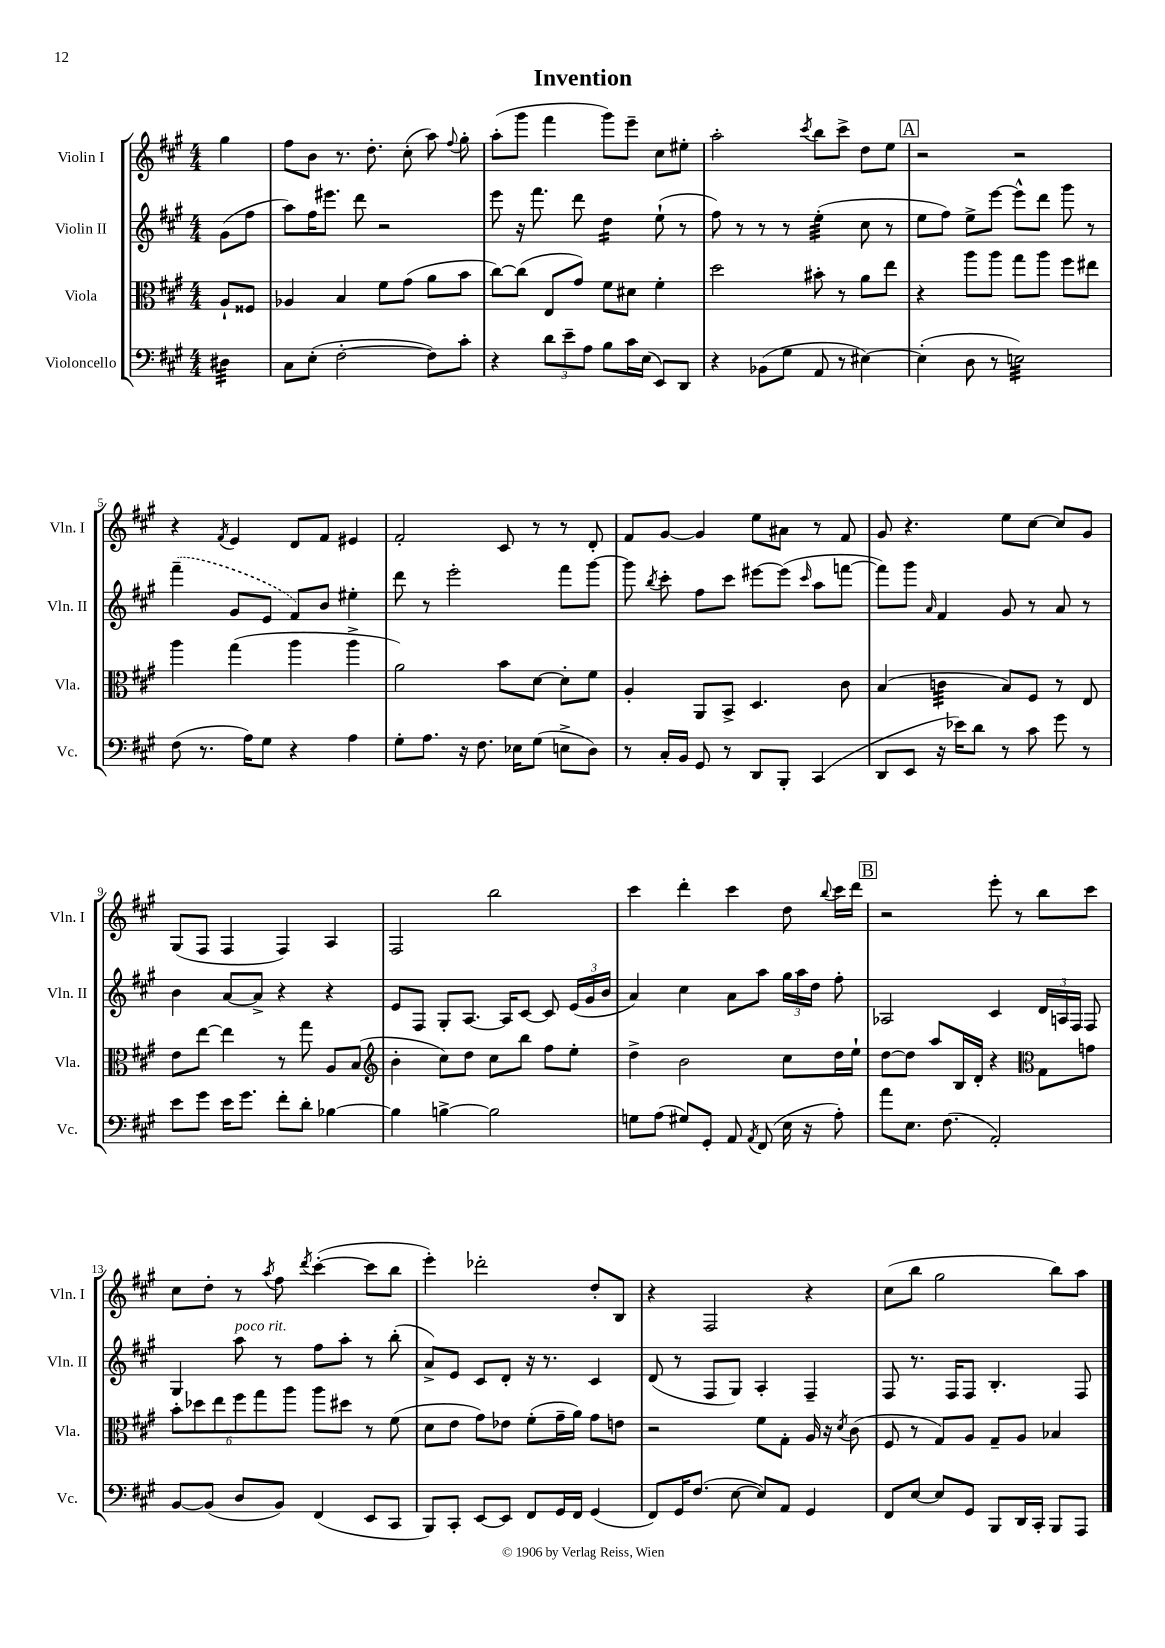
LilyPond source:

\header { title = "Invention" }
<<
\new StaffGroup <<
\new Staff = "s0" \with { instrumentName = "Violin I" shortInstrumentName = "Vln. I" } {
    \clef treble \key a \major \numericTimeSignature \time 4/4 \partial 4
    \autoBeamOff gis''4 |
    fis''8[ b'8] r8. d''8.-. cis''8-.( a''8) \appoggiatura { fis''8 } gis''8-. |
    a''8[-.( gis'''8] fis'''4 gis'''8[) e'''8]-- cis''8[ eis''8]-. |
    a''2-. \acciaccatura { cis'''8 } b''8[ cis'''8]-> d''8[ e''8] |
    \mark \markup { \box "A" } r2 r2 |
    r4 \acciaccatura { fis'8 } e'4 d'8[ fis'8] eis'4 |
    fis'2-. cis'8 r8 r8 d'8-. |
    fis'8[ gis'8]~ gis'4 e''8[ ais'8] r8 fis'8 |
    gis'8 r4. e''8[ cis''8]~ cis''8[ gis'8] |
    gis8[( fis8] fis4 fis4) a4 |
    fis2 b''2 |
    cis'''4 d'''4-. cis'''4 d''8 \appoggiatura { b''8 } cis'''16[ d'''16] |
    \mark \markup { \box "B" } r2 e'''8-. r8 b''8[ cis'''8] |
    cis''8[ d''8]-. r8 \acciaccatura { a''8 } fis''8 \acciaccatura { d'''8 } cis'''4~-.( cis'''8[ b''8] |
    e'''4-.) des'''2-. d''8[-. b8] |
    r4 fis2 r4 |
    cis''8[( b''8] gis''2 b''8[) a''8] \bar "|." |
}
\new Staff = "s1" \with { instrumentName = "Violin II" shortInstrumentName = "Vln. II" } {
    \clef treble \key a \major \numericTimeSignature \time 4/4 \partial 4
    \autoBeamOff gis'8[( fis''8] |
    a''8[) fis''16 eis'''8.] d'''8 r2 |
    e'''8 r16 fis'''8. d'''8 d''4:16 e''8-!( r8 |
    fis''8) r8 r8 r8 e''4:32-.( cis''8 r8 |
    \mark \markup { \box "A" } e''8[ fis''8]) e''8[-> e'''8]~ e'''8[-^ d'''8] gis'''8 r8 |
    \once \slurDashed fis'''4--( gis'8[ e'8] fis'8[) b'8] eis''4-. |
    d'''8 r8 e'''2-. fis'''8[ gis'''8]~ |
    gis'''8 \acciaccatura { b''8 } cis'''8-. fis''8[ cis'''8] eis'''8[~ eis'''8]( \grace { cis'''16 } a''8[ f'''8]~ |
    f'''8[) gis'''8] \grace { a'16 } fis'4 gis'8 r8 a'8 r8 |
    b'4 a'8[~ a'8]-> r4 r4 |
    e'8[ fis8] gis8[-. a8.]~ a16[ cis'8]~ cis'8 \tuplet 3/2 { e'16[( gis'16 b'16] } |
    a'4) cis''4 a'8[ a''8] \tuplet 3/2 { gis''16[ a''16 d''16] } fis''8-. |
    \mark \markup { \box "B" } aes2 cis'4 \tuplet 3/2 { d'16[ a16 fis16] } fis8 |
    gis4 a''8^\markup { \italic "poco rit." } r8 fis''8[ a''8]-. r8 b''8-.( |
    a'8[->) e'8] cis'8[ d'8]-. r16 r8. cis'4 |
    d'8( r8 fis8[ gis8]) a4-. fis4-- |
    fis8 r8. fis16[ fis8] b4.-. fis8 \bar "|." |
}
\new Staff = "s2" \with { instrumentName = "Viola" shortInstrumentName = "Vla." } {
    \clef alto \key a \major \numericTimeSignature \time 4/4 \partial 4
    \autoBeamOff a8[-! fisis8] |
    aes4 b4 fis'8[ gis'8]( a'8[ b'8] |
    cis''8[~) cis''8]( e8[ gis'8]) fis'8[ dis'8] fis'4-. |
    d''2 bis'8-. r8 a'8[ e''8] |
    \mark \markup { \box "A" } r4 a''8[ a''8] gis''8[ a''8] fis''8[ eis''8] |
    a''4 gis''4( a''4 a''4-> |
    a'2) b'8[ d'8]~ d'8[-. fis'8] |
    a4-. a,8[ b,8]-> d4. cis'8 |
    b4( c'4:32 b8[) fis8] r8 e8 |
    e'8[ e''8]~ e''4 r8 gis''8 a8[ b8]( |
    \clef treble b'4-. cis''8[) d''8] cis''8[ b''8] fis''8[ e''8]-. |
    d''4-> b'2 cis''8[ d''16 e''16]-! |
    \mark \markup { \box "B" } d''8[~ d''8] a''8[ b16 d'16]-. r4 \clef alto gis8[ g'8] |
    \tuplet 6/4 { b'8[-. des''8 e''8 fis''8 gis''8 a''8] } a''8[ dis''8] r8 fis'8( |
    d'8[ e'8] gis'8[) ees'8] fis'8[-.( gis'16-- a'16]) gis'8[ e'8] |
    r2 fis'8[ gis8]-. a16 r16 \acciaccatura { d'8 } cis'8( |
    fis8 r8 gis8[) a8] gis8[-- a8] bes4 \bar "|." |
}
\new Staff = "s3" \with { instrumentName = "Violoncello" shortInstrumentName = "Vc." } {
    \clef bass \key a \major \numericTimeSignature \time 4/4 \partial 4
    \autoBeamOff dis4:32 |
    cis8[ e8]-.( fis2~-. fis8[) cis'8]-. |
    r4 \tuplet 3/2 { d'8[ e'8-- a8] } b8[ cis'16 e16]( e,8[) d,8] |
    r4 bes,8[( gis8] a,8 r8 eis4~) |
    \mark \markup { \box "A" } eis4-.( d8 r8 e2:32) |
    fis8( r8. a16[) gis8] r4 a4 |
    gis8[-. a8.] r16 fis8. ees16[ gis8]( e8[-> d8]) |
    r8 cis16[-. b,16] gis,8 r8 d,8[ b,,8]-. cis,4( |
    d,8[ e,8] r16 ees'16[) d'8] r8 cis'8 gis'8 r8 |
    e'8[ gis'8] e'16[ gis'8.] fis'8[-. d'8]-. bes4~ |
    bes4 b4~-> b2 |
    g8[ a8]( gis8[) gis,8]-. a,8 \acciaccatura { a,8 } fis,8( e16 r16 a8-.) |
    \mark \markup { \box "B" } a'8[ e8.] fis8.( a,2-.) |
    b,8[~ b,8]( d8[ b,8]) fis,4( e,8[ cis,8] |
    b,,8[) cis,8]-. e,8[~ e,8] fis,8[ gis,16 fis,16] gis,4( |
    fis,8[) gis,16 fis8.]( e8~ e8[) a,8] gis,4 |
    fis,8[ e8]~ e8[ gis,8] b,,8[ d,16 cis,16]-. b,,8[ a,,8] \bar "|." |
}
>>
>>
